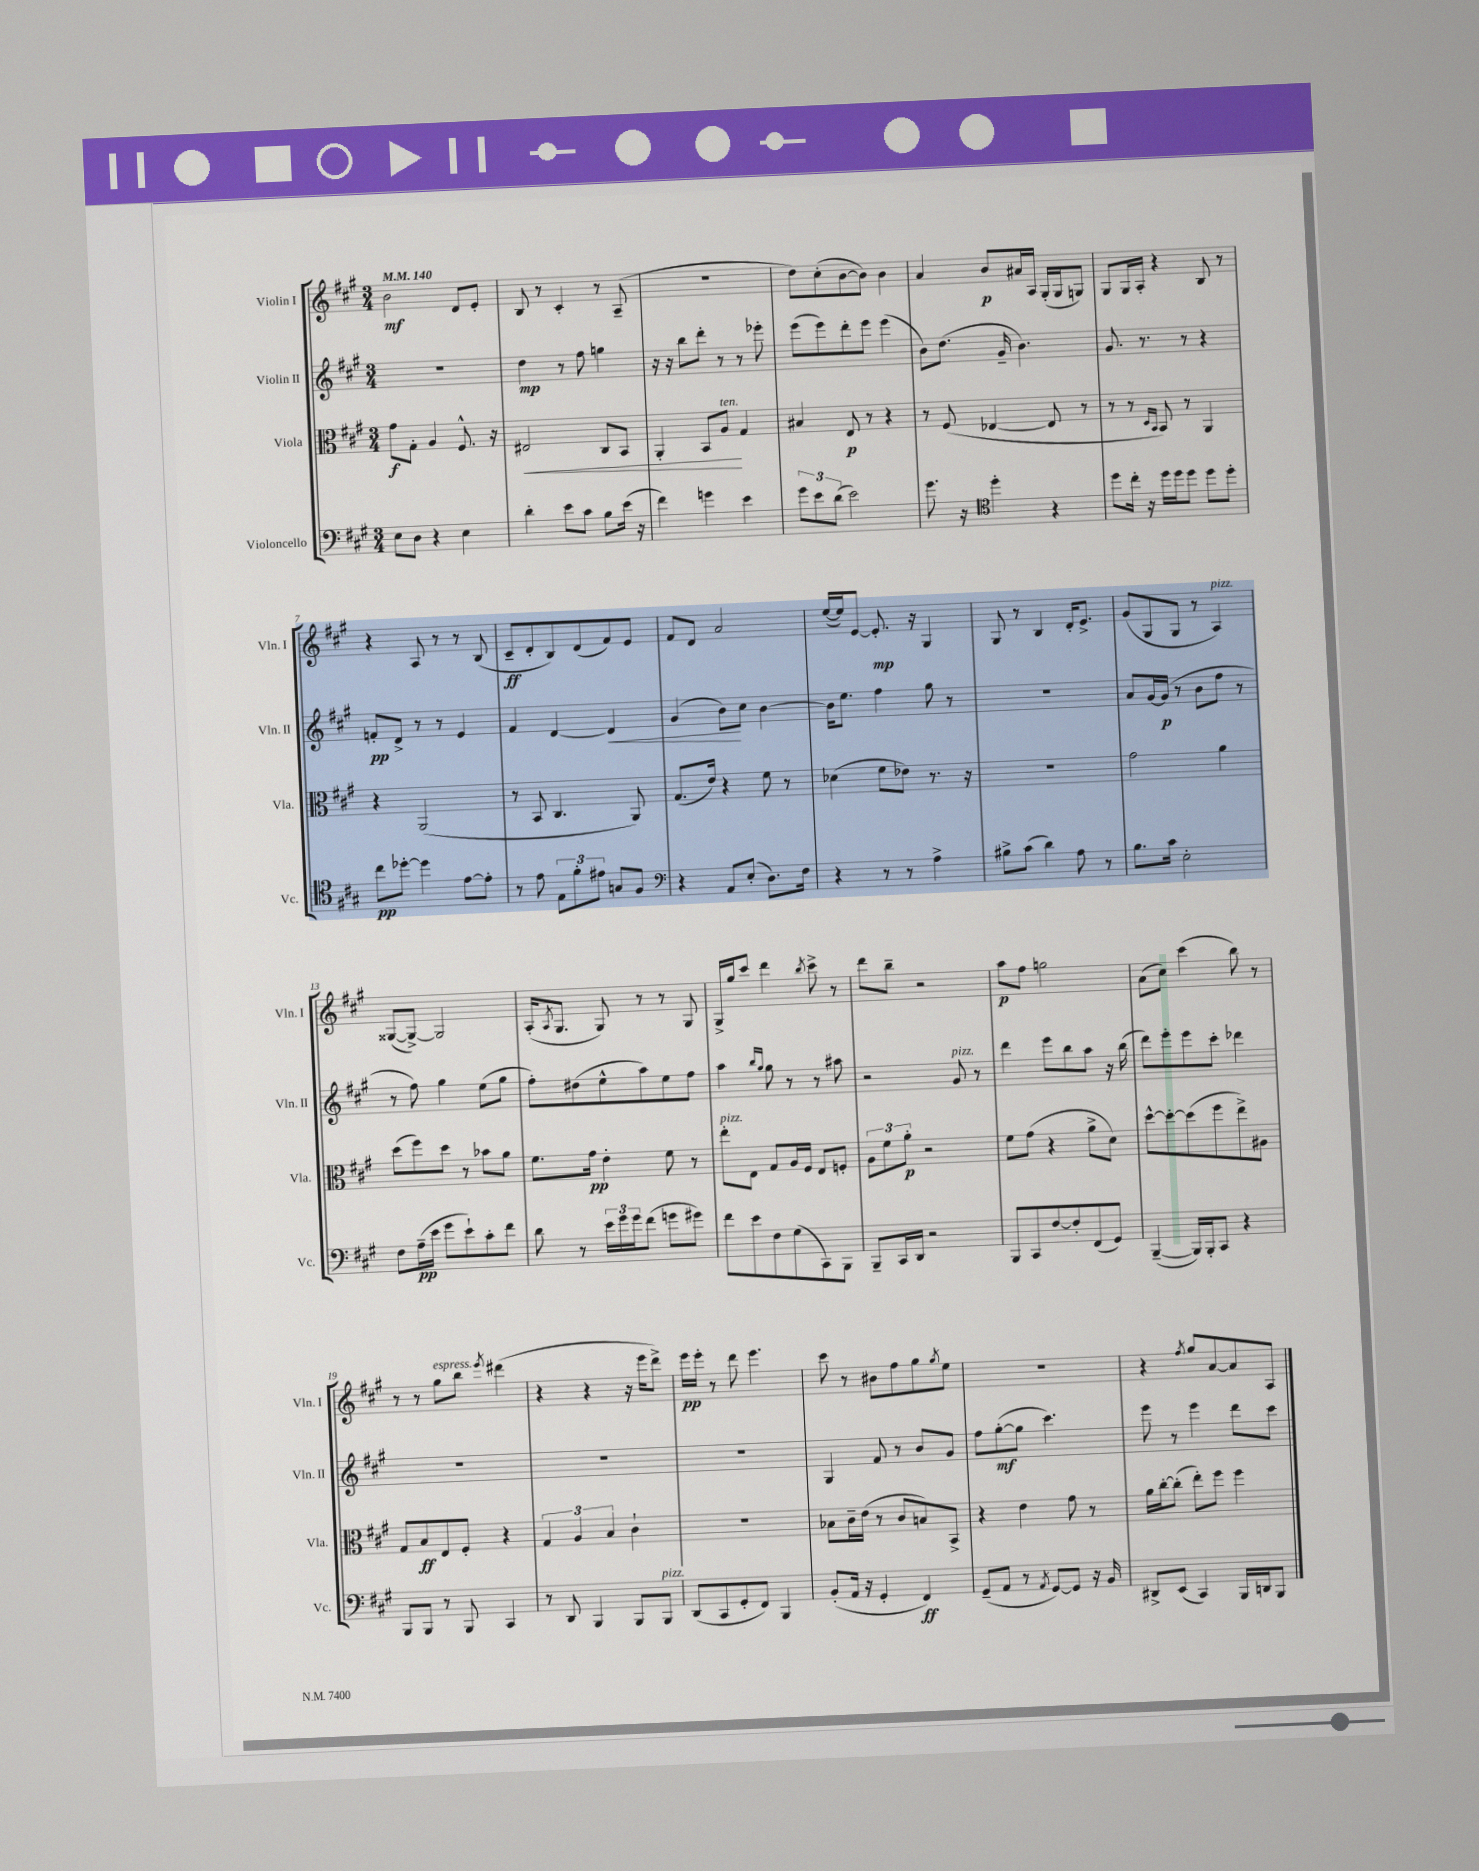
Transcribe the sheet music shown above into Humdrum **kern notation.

**kern	**kern	**kern	**kern
*staff4	*staff3	*staff2	*staff1
*clefF4	*clefC3	*clefG2	*clefG2
*k[f#c#g#]	*k[f#c#g#]	*k[f#c#g#]	*k[f#c#g#]
*M3/4	*M3/4	*M3/4	*M3/4
*MM140	*MM140	*MM140	*MM140
8E	8g#	2.r	2b
8D	8G#'	.	.
4r	4A	.	.
4E	8.F#^^	.	8d
.	.	.	8e'
.	16r	.	.
=	=	=	=
4d'	2E#	4dd	8B
.	.	.	8r
8e	.	8r	4c#'
8c#	.	8ff#	.
8B	8C#	4gg	8r
(16e	8BB	.	(8A~
16r	.	.	.
=	=	=	=
4f#)	4AA'	16r	2.r
.	.	16r	.
.	.	8bb	.
4g	8BB	8ddd'	.
.	8A	8r	.
4e	4G#	8r	.
.	.	8eee-'	.
=	=	=	=
12g#	4B#	(8eee	8dd)
12e	.	.	.
.	.	8eee)	(8cc#'
(12d	.	.	.
2e)	8E	8ddd'	[8b
.	8r	8eee	8b])
.	4r	(4eee	4b
=	=	=	=
8.g#	8r	8b)	4a
.	(8F#	(8.dd	.
16r	.	.	.
*clefC4	*	*	*
4dd'	[4E-	.	8b
.	.	16g#~	.
.	.	4.b)	16a#
.	.	.	16A
4r	8E-]	.	(16G#'
.	.	.	16G#
.	8r	.	8G)
=	=	=	=
8dd	8r	8.g#	8G#
16cc#'	8r	.	16G#
16r	.	8.r	16A'
.	16qqD	.	.
.	16qqBB	.	.
16dd	8BB)	.	4r
16dd	.	.	.
8dd	8r	8r	.
8dd	4AA	4r	8B
8dd'	.	.	8r
=	=	=	=
8cc#	4r	8f'	4r
[8dd-'	.	8d^	.
4dd-]	(2AA	8r	8A
.	.	8r	8r
[8e	.	4e	8r
8e']	.	.	(8B
=	=	=	=
8r	8r	4f#	8c#~
8e	8BB	.	8d'
12E	4.C#	[4d	8B)
12f#'	.	.	.
.	.	.	(8d
12e#	.	.	.
8G	.	4d]	8f#)
8F#	8AA)	.	8e
=	=	=	=
*clefF4	*	*	*
4r	(8.G#	(4g#	8f#
.	.	.	8d
.	16e)	.	.
8AA	4r	8b)	2a
(8E'	.	8cc#	.
8.D)	8f#	[4b	.
.	8r	.	.
16F#	.	.	.
=	=	=	=
4r	(4d-	16b]	([16ee
.	.	8.ee	16ee])
.	.	.	[8e
8r	8f#	4ff#	8.e']
8r	8e-)	.	.
.	.	.	16r
4A^	8.r	8gg#	4G#
.	.	8r	.
.	16r	.	.
=	=	=	=
8B#^	2.r	2.r	8G#
(8c#	.	.	8r
4d)	.	.	4B
8A	.	.	16d'
.	.	.	8.e^
8r	.	.	.
=	=	=	=
8.B	2g#	8a	(8g#
.	.	[16g#	8G#
16c#	.	(16g#]	.
2E'	.	8r	8G#
.	.	8b	8r
.	4a	8ff#	4A)
.	.	8r	.
=	=	=	=
8F#	(8dd	8r	([8G##
(16A~	8ff#)	8ff#)	8G##^_)
16e	.	.	.
8g#	8dd	4gg#	2G##]
8e`)	8r	.	.
8c#'	8b-	(8ee	.
8f#	8a	8gg#	.
=	=	=	=
8d	8.f#	8ff#')	(16A'
.	.	.	8qA
.	.	.	8.G#
8r	.	(8dd#	.
.	16g#	.	.
24e	4e'	8ee^^	8G#)
24g#	.	.	.
24g#	.	.	.
(8f#	.	8aa)	8r
8g	8f#	8ee	8r
8g#)	8r	8ff#	8G#
=	=	=	=
8f#	8ee'	4aa	16G#^
.	.	.	16gg#
8e	8E	.	8ccc#
.	.	16qqbb	.
.	.	16qqgg#	.
8F#	8G#	8gg#	4ddd
(8G#	16A	8r	.
.	16F#	.	.
.	.	.	8qbb
8CC#)	8E	8r	8ccc#^
8BBB	8F'	8aa#	8r
=	=	=	=
8BBB~	12A	2r	8ddd
.	12f#	.	.
16CC#	.	.	8bb~
.	12a'	.	.
16DD	.	.	.
2r	2r	.	2r
.	.	8g#	.
.	.	8r	.
=	=	=	=
8BBB	8f#	4ddd	8aa
8CC#	(8g#	.	8ff#
[8F#	4r	8eee	2gg
8F#']	.	8bb	.
(8FF#	8a^	8aa	.
8GG#)	8d)	16r	.
.	.	(16bb	.
=	=	=	=
([4BBB~	[8dd^^	8ddd)	(8a
.	8dd'_	8eee'	8cc#)
16BBB])	(8dd]	8eee	(4ccc#
16BBB'	.	.	.
8CC#	8ff#	8ccc#'	.
4r	8ee^)	4ddd-	8bb)
.	8A#	.	8r
=	=	=	=
8BBB	8G#	2.r	8r
8BBB	8B	.	8r
8r	8E	.	8gg#
8BBB	8F#'	.	8bb
.	.	.	8qeee
4CC#	4r	.	(4ddd#
=	=	=	=
8r	6G#	2.r	4r
8DD	.	.	.
.	6A	.	.
4BBB	.	.	4r
.	6B	.	.
8BBB	4c#`	.	16r
.	.	.	16eee
8BBB	.	.	8ddd^)
=	=	=	=
(8DD	2.r	2.r	16eee
.	.	.	16eee'
8CC#	.	.	8r
8GG#'	.	.	8ddd
8FF#)	.	.	4.eee
4BBB	.	.	.
=	=	=	=
(8BB'	8B-	4G#	8ccc#
16AA	16c#~	.	8r
16r	(16e	.	.
4GG#'	8r	8f#	8b#
.	8c#	8r	8ff#
4FF#)	8B)	8b	8gg#
.	.	.	8qgg#
.	8BB^	8g#	8ee
=	=	=	=
(8GG#~	4r	8ff#	2.r
8AA	.	([8gg#'	.
8r	4e	8gg#]	.
8qAA	.	.	.
[8GG#)	.	4.ccc#)	.
8GG#]	8g#	.	.
16r	8r	.	.
16BB	.	.	.
=	=	=	=
8DD#^	16a	8eee	4r
.	[16cc#'	.	.
(8EE	(8cc#']	8r	.
.	.	.	8qff#
4CC#)	8ee')	4eee	8gg#
.	8ff#	.	[8a
16BBB	4ff#	8ddd	8a]
16DD	.	.	.
8BBB	.	8ccc#	8A
==	==	==	==
*-	*-	*-	*-
